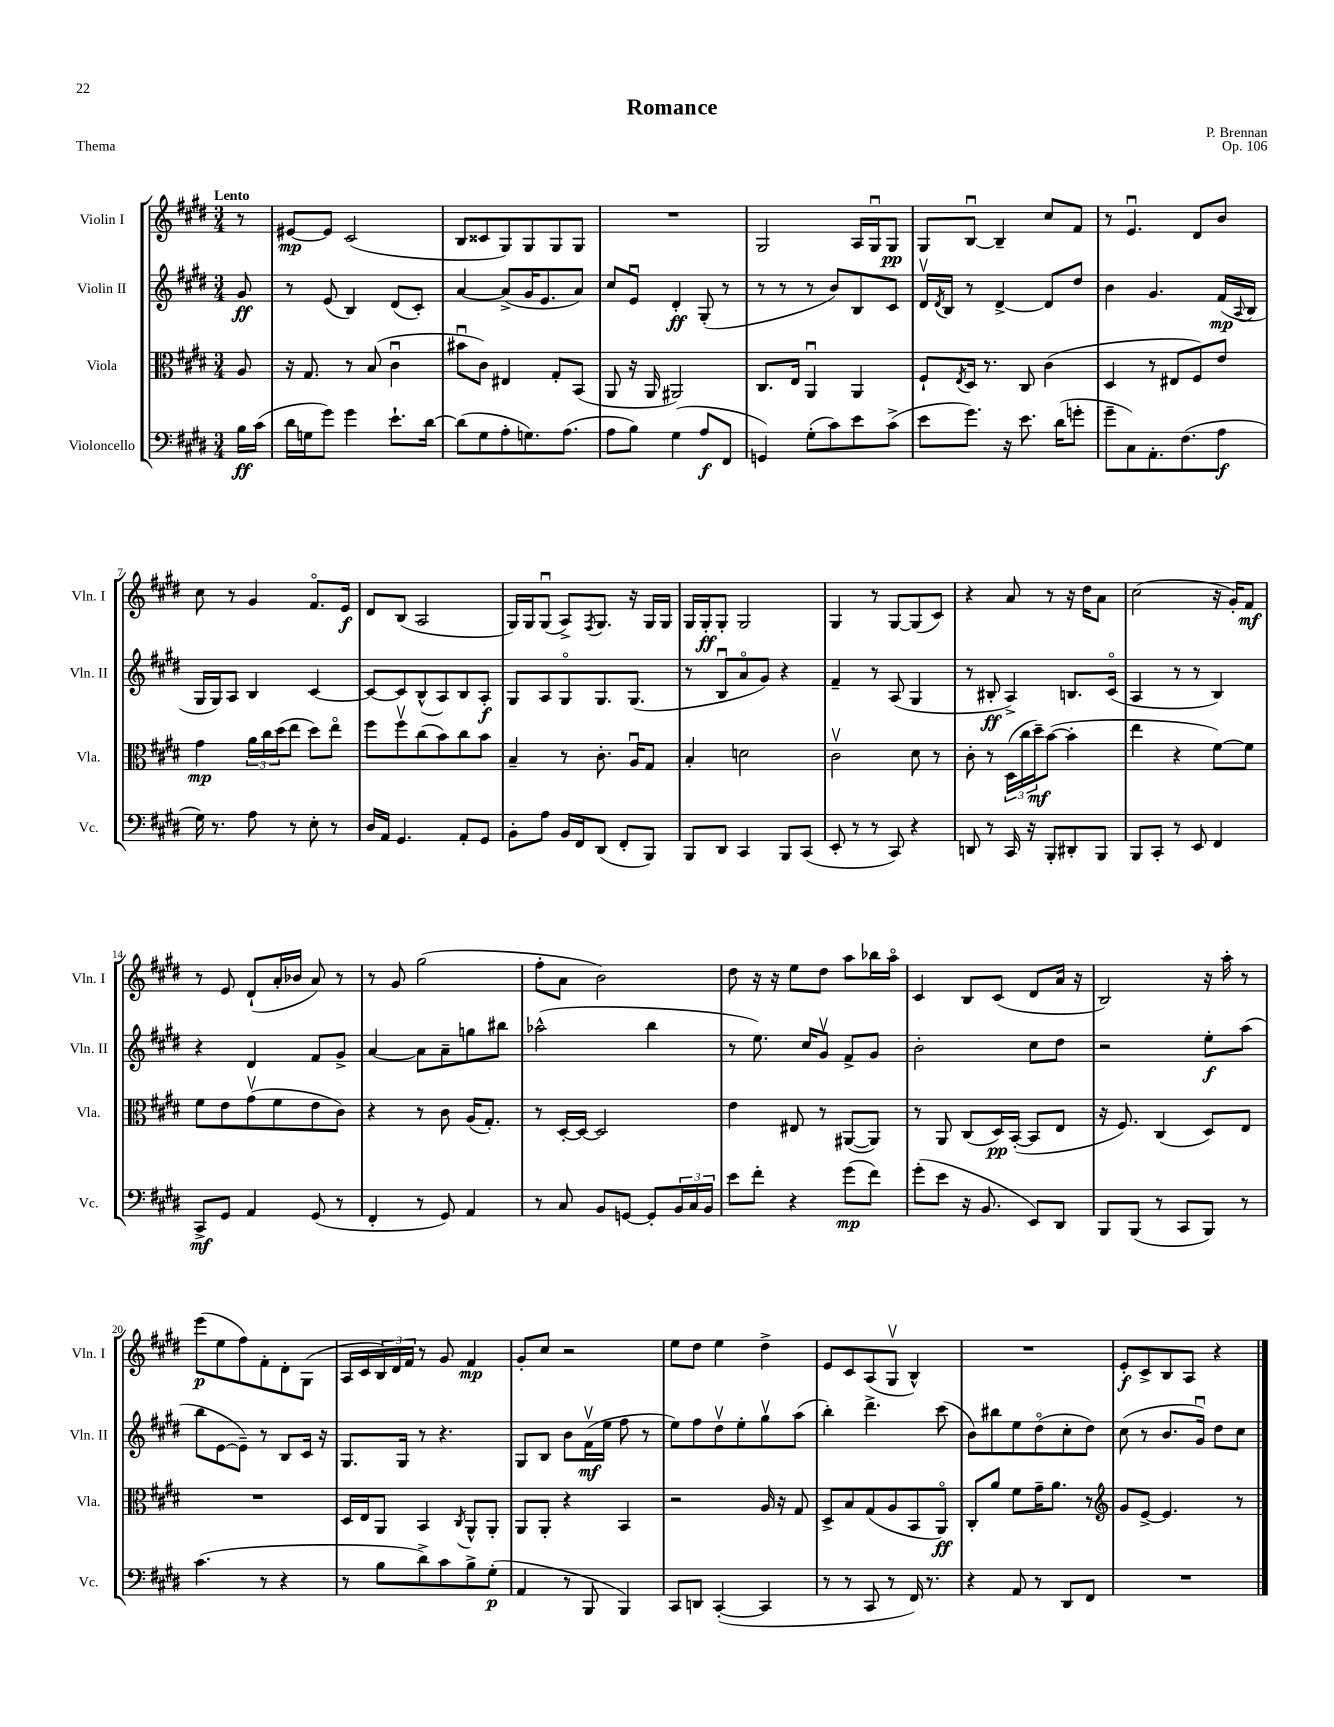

**kern	**kern	**kern	**kern
*staff4	*staff3	*staff2	*staff1
*clefF4	*clefC3	*clefG2	*clefG2
*k[f#c#g#d#]	*k[f#c#g#d#]	*k[f#c#g#d#]	*k[f#c#g#d#]
*M3/4	*M3/4	*M3/4	*M3/4
16B	8A	8g#	8r
(16c#	.	.	.
=	=	=	=
16d#	16r	8r	[8e#
16G	8.G#	.	.
8g#)	.	(8e	8e#]
4g#	8r	4B)	(2c#
.	(8B	.	.
8.e`	4c#u	(8d#	.
.	.	8c#')	.
[16d#	.	.	.
=	=	=	=
(8d#]	8b#u	[4a	8B
8G#	8c#)	.	8c##
8A'	4E#	(8a^]	8G#)
8.G)	.	16g#	8G#
.	.	8.e	.
.	8G#'	.	8G#
(8.A	.	.	.
.	(8BB	8a)	8G#
=	=	=	=
8A	8AA	8cc#	2.r
8B)	16r	8eu	.
.	16AA	.	.
(4G#	2AA#)	4d#'	.
8A	.	(8G#'	.
8FF#	.	8r	.
=	=	=	=
4GG)	8.C#	8r	2G#
.	.	8r	.
.	16E	.	.
(8G#'	4AAu	8r	.
8c#)	.	8b)	.
8e	4AA	8B	16A
.	.	.	16G#u
(8c#^	.	8c#	8G#
=	=	=	=
8e	8F#`	16d#v	8G#
.	.	8qd#	.
.	.	16B	.
.	8qE	.	.
8.g#)	16D#	8r	[8Bu
.	8.r	.	.
.	.	[4d#^	4B~]
16r	.	.	.
8.e	8C#	.	.
.	(4c#	8d#]	8cc#
(16d#	.	.	.
8g'	.	8dd#	8f#
=	=	=	=
8g#~	4D#	4b	8r
8C#)	.	.	4.eu
8.AA'	8r	4.g#	.
.	8E#	.	.
(8.F#	.	.	.
.	8F#)	.	8d#
8A	8e	(16f#	8b
.	.	8qqA	.
.	.	16B	.
=	=	=	=
16G#)	4g#	16G#	8cc#
8.r	.	16G#)	.
.	.	8A	8r
8A	24a	4B	4g#
.	24cc#	.	.
.	(24dd#	.	.
8r	8ee	.	.
8E'	8dd#)	[4c#	8.f#o
8r	8eeo	.	.
.	.	.	16e
=	=	=	=
16D#	8ff#	8c#_	8d#
16AA	.	.	.
4.GG#	8ff#v	8c#]	(8B
.	(8cc#	(8B^^	2A
.	8b)	8A)	.
8AA'	8cc#	8B	.
8GG#	8b	8A'	.
=	=	=	=
8BB'	4B~	8G#	16G#)
.	.	.	16G#
8A	.	8A	(8G#u
16BB	8r	8G#o	8A^)
16FF#	.	.	.
.	.	.	8qF#
(8DD#	8.c#'	8.G#	8.G#
8FF#'	.	.	.
.	16Au	(8.G#	16r
8BBB)	8G#	.	16G#
.	.	.	16G#
=	=	=	=
8BBB	4B'	8r	16G#
.	.	.	16G#'
8DD#	.	8Bu	8G#'
4CC#	2d	8ao	2G#
.	.	8g#)	.
8BBB	.	4r	.
(8CC#	.	.	.
=	=	=	=
8EE'	2c#v	4f#~	4G#
8r	.	.	.
8r	.	8r	8r
8CC#)	.	(8A	[8G#
4r	8d#	4G#	(8G#]
.	8r	.	8c#)
=	=	=	=
8DD	8c#'	8r	4r
8r	8r	8B#'	.
16CC#	(24D#	4A^)	8a
.	24cc#	.	.
16r	.	.	.
.	24dd#~)	.	.
8BBB'	([8b	.	8r
8DD#'	4b']	8.B	16r
.	.	.	16dd#
8BBB	.	.	8a
.	.	(16c#o	.
=	=	=	=
8BBB	4ee	4A	(2cc#
8CC#'	.	.	.
8r	4r	8r	.
8EE	.	8r	.
4FF#	[8f#)	4B)	16r
.	.	.	16g#')
.	8f#]	.	8f#
=	=	=	=
8CC#^	8f#	4r	8r
8GG#	8e	.	8e
4AA	(8g#v	4d#	(8d#`
.	8f#	.	16a'
.	.	.	16b-
(8GG#	8e	8f#	8a)
8r	8c#)	8g#^	8r
=	=	=	=
4FF#'	4r	[4a	8r
.	.	.	8g#
8r	8r	8a]	(2gg#
8GG#)	8c#	8a~	.
4AA	(16A	8gg	.
.	8.G#')	.	.
.	.	8bb#	.
=	=	=	=
8r	8r	(2aa-^^	8ff#'
8C#	[16D#'	.	8a
.	16D#_	.	.
8BB	2D#]	.	2b)
[8GG	.	.	.
8GG']	.	4bb	.
24BB	.	.	.
24C#	.	.	.
24BB	.	.	.
=	=	=	=
8e	4e	8r	8dd#
8f#'	.	8.ee)	16r
.	.	.	16r
4r	8E#	.	8ee
.	.	16cc#	.
.	8r	8g#v	8dd#
(8g#	([8AA#	8f#^	8aa
8f#)	8AA#])	8g#	16bb-
.	.	.	16aao
=	=	=	=
(8g#'	8r	2b'	4c#
8e	8AA	.	.
16r	(8C#	.	8B
8.BB	.	.	.
.	16D#)	.	(8c#
.	([16BB'	.	.
8EE)	8BB]	8cc#	8d#
8DD#	8E	8dd#	16a
.	.	.	16r
=	=	=	=
8BBB	16r	2r	2B)
.	8.F#)	.	.
(8BBB	.	.	.
8r	(4C#	.	.
8CC#	.	.	.
8BBB)	8D#)	8ee'	16r
.	.	.	16aa'
8r	8E	(8aa	8r
=	=	=	=
(4.c#	2.r	8bb	(8eee
.	.	[8e	8ee
.	.	8e~])	8ff#)
8r	.	8r	8f#'
4r	.	8B	8d#'
.	.	16c#	(8G#
.	.	16r	.
=	=	=	=
8r	16D#	8.G#	16A
.	16E	.	16c#
8B	8AA	.	24B)
.	.	.	24d#
.	.	16G#	.
.	.	.	24f#
8d#^)	4BB	8r	8r
8c#	.	4.r	8g#
.	8qC#	.	.
8B^	8AA^^	.	4f#
(8G#'	8AA'	.	.
=	=	=	=
4AA	8AA	8G#	8g#'
.	8AA'	8B	8cc#
8r	4r	8b	2r
8BBB	.	(16f#v	.
.	.	16ee	.
4BBB)	4BB	8ff#	.
.	.	8r	.
=	=	=	=
8CC#	2r	8ee)	8ee
8DD	.	8ff#	8dd#
([4CC#'	.	8dd#v	4ee
.	.	8ee'	.
4CC#]	16A	8gg#v	4dd#^
.	16r	.	.
.	8G#	(8aa	.
=	=	=	=
8r	8D#^	4bb')	8e
8r	8B	.	8c#
8CC#	(8G#	4.ddd#^	(8A
8r	8A	.	8G#v
16FF#)	8BB	.	4B^^)
8.r	.	.	.
.	8AAo)	(8ccc#	.
=	=	=	=
4r	8C#'	8b)	2.r
.	8a	8bb#	.
8AA	8f#	8ee	.
8r	16g#~	(8dd#o	.
.	8.a	.	.
8DD#	.	8cc#'	.
8FF#	8r	8dd#)	.
=	=	=	=
*	*clefG2	*	*
2.r	8g#	(8cc#	8e'
.	[8e^	8r	8c#^
.	4.e]	8.b	8B
.	.	.	8A
.	.	16g#u)	.
.	.	8dd#	4r
.	8r	8cc#	.
==	==	==	==
*-	*-	*-	*-
